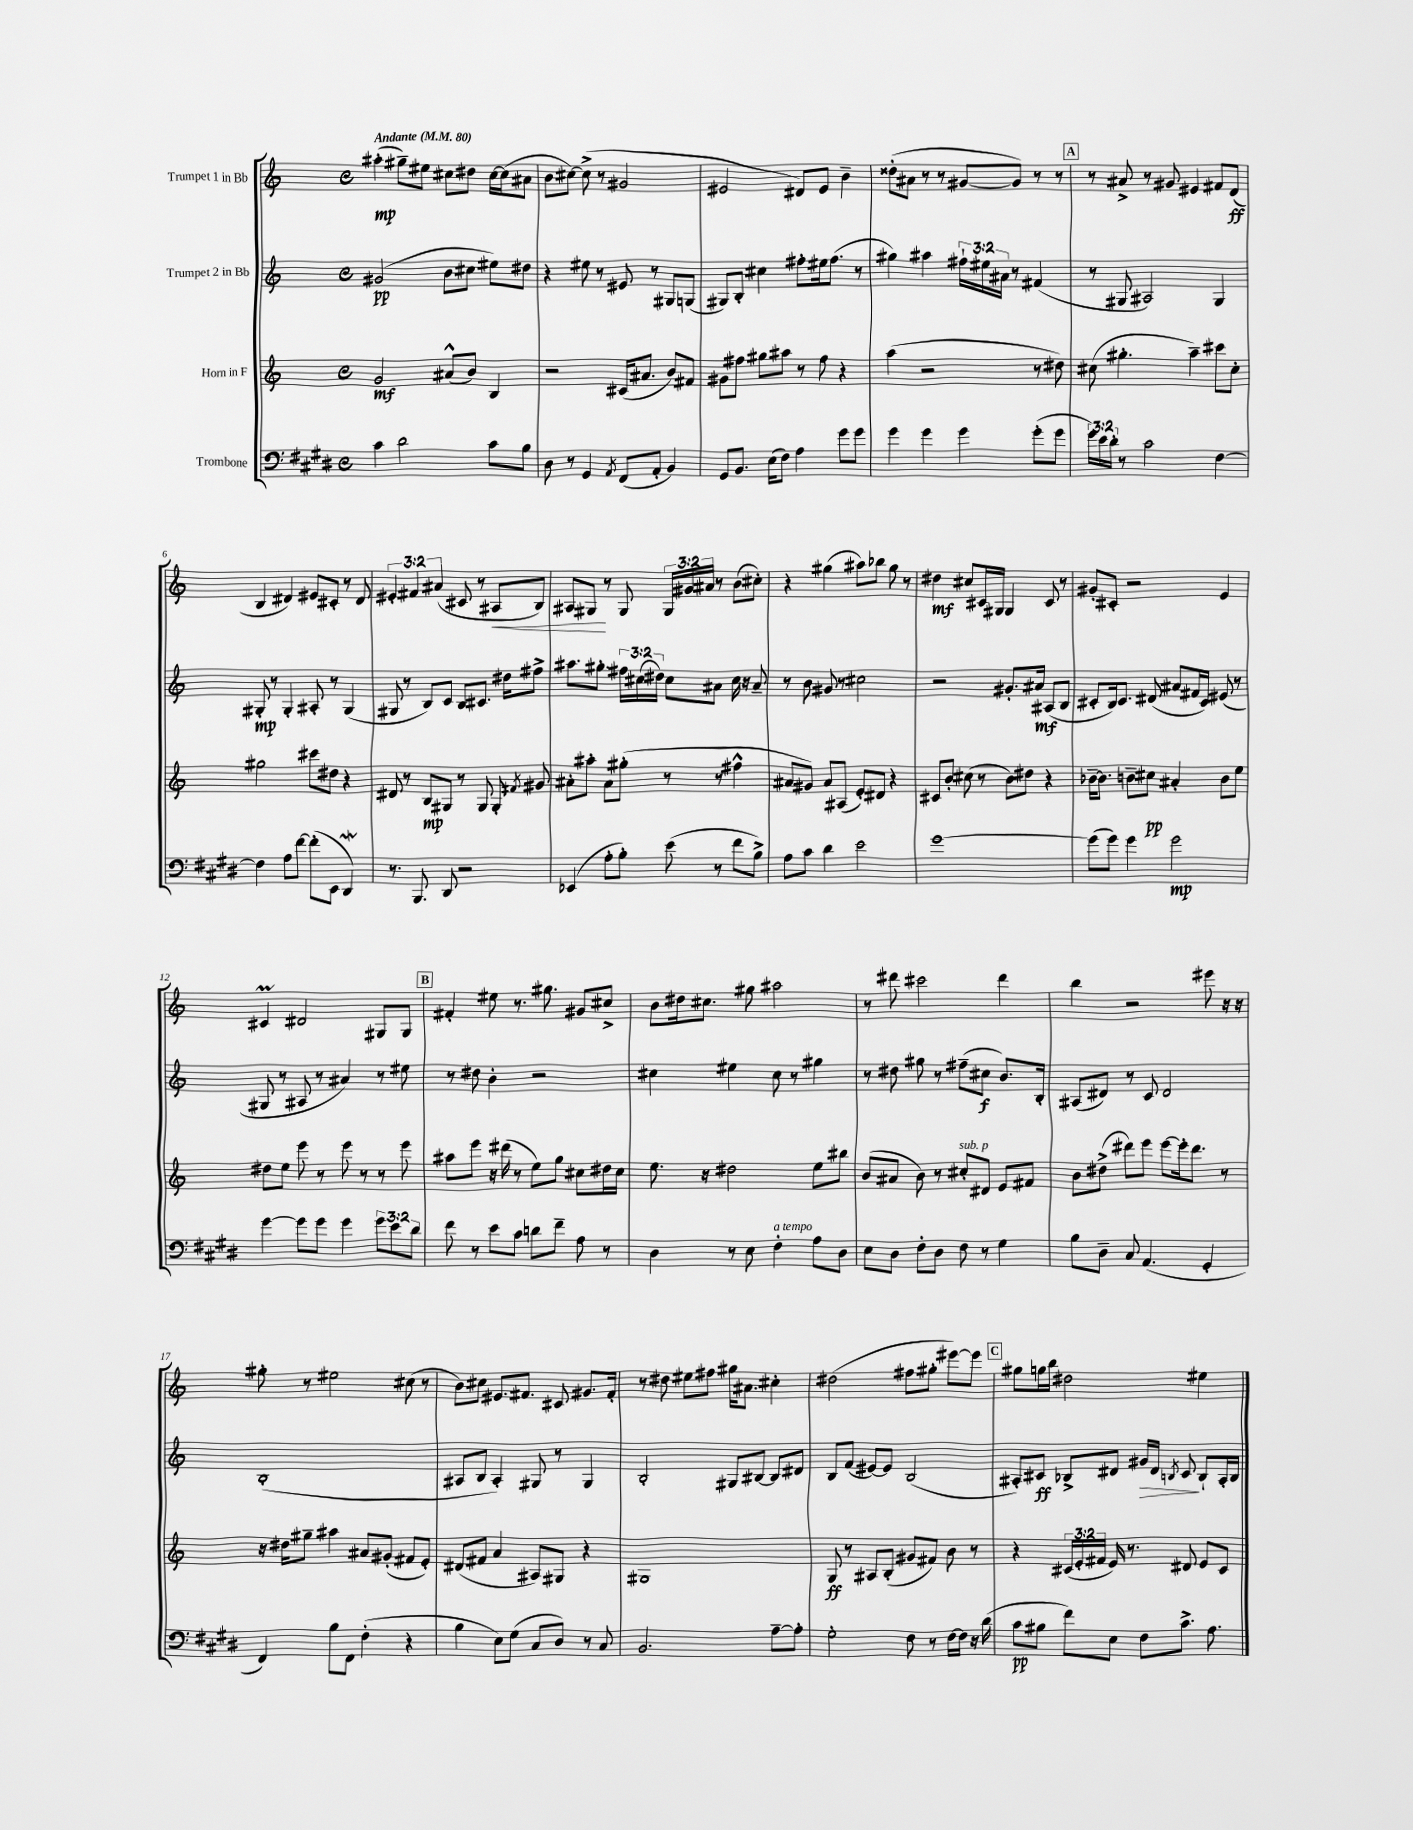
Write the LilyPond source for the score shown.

<<
\new StaffGroup <<
\new Staff = "s0" \with { instrumentName = "Trumpet 1 in Bb" } {
    \clef treble \key c \major \defaultTimeSignature \time 4/4 \override Staff.TupletNumber.text = #tuplet-number::calc-fraction-text \tempo "Andante" 4 = 80
    \autoBeamOff ais''4-.\mp( gis''8[--) eis''8] cis''8[ dis''8] cis''16[~ cis''16( ais'8] |
    b'8[ cis''8]~) cis''8->( r8 gis'2 |
    eis'2 dis'8[) eis'8] b'4-- |
    disis''8[-.( ais'8] r8 r8 gis'8[~ gis'8]) r8 r8 |
    \mark \markup { \box "A" } r8 ais'8-> r8 gis'8 eis'4 fis'8[ d'8]\ff( |
    b4 dis'4) eis'8[ cis'8]-. r8 dis'8 |
    \tuplet 3/2 { eis'4-. fis'4 ais'4( } cis'8 r8 ais8[\< b8]) |
    ais8[ gis8]\! r8 gis8 \tuplet 3/2 { gis16[ gis'16 ais'16] } r8 b'8[( cis''8]-.) |
    r4 gis''4( ais''8[) bes''8] gis''8 r8 |
    dis''4\mf cis''8[ cis'16 gis16] gis4 cis'8 r8 |
    gis'8[-. cis'8]-. r2 e'4 |
    cis'4\prall dis'2 gis8[ gis8] |
    \mark \markup { \box "B" } fis'4-. eis''8 r8. gis''8. gis'8[ cis''8]-> |
    b'8[ dis''16 cis''8.] gis''8 ais''2 |
    r8 dis'''8 cis'''2 dis'''4 |
    b''4 r2 eis'''8 r16 r16 |
    gis''8-. r8 eis''2 cis''8( r8 |
    b'8[) cis''8] eis'8.[ fis'8.] cis'8 gis'8.[ fis'16]-. |
    r8 dis''8 eis''8[ fis''8] gis''16[ ais'8.] cis''4-. |
    dis''2( fis''8[ gis''8]-. eis'''8[~) eis'''8] |
    \mark \markup { \box "C" } gis''8[ g''16 b''16] dis''2 eis''4 \bar "|." |
}
\new Staff = "s1" \with { instrumentName = "Trumpet 2 in Bb" } {
    \clef treble \key c \major \defaultTimeSignature \time 4/4 \override Staff.TupletNumber.text = #tuplet-number::calc-fraction-text
    \autoBeamOff gis'2\pp( b'8[ cis''8] eis''8[) dis''8] |
    r4 eis''8 r8 eis'8 r8 gis8[ g8]( |
    gis8[) b8]-. cis''4 fis''8[-. eis''16 fis''8.]( r8 |
    gis''4) ais''4 \tuplet 3/2 { fis''16[-! eis''16 ais'16] } r8 fis'4( |
    \mark \markup { \box "A" } r8 gis8 ais2) gis4 |
    gis8-.\mp r8 gis4-. ais8-. r8 gis4( |
    gis8 r8 b8[) c'8] b8[ cis'8.] dis''16[ fis''8]-> |
    ais''8.[ gis''8.]-. \tuplet 3/2 { fis''16[ cis''16( dis''16]) } cis''8[ ais'8] cis''16 r16 ais'8-- |
    r8 b'8 gis'8 r8 cis''2 |
    r2 gis'8.[-. ais'16]\mf ais8[( b8] |
    cis'8[-. b16) cis'8.] dis'8( ais'8[ fis'16 cis'16]) eis'8( r8 |
    gis8 r8 ais8 r8 ais'4) r8 eis''8 |
    \mark \markup { \box "B" } r8 dis''8 b'4-. r2 |
    cis''4 eis''4 cis''8 r8 gis''4 |
    r8 dis''8 gis''8 r8 fis''8[--( cis''8]\f b'8.[) b16]-. |
    ais8[( dis'8]) r8 c'8 dis'2 |
    b1-.( |
    ais8[ b8] ais4-.) gis8 r8 gis4 |
    b2-. gis8[ bis8]~ bis8[ dis'8] |
    b8[ f'8]( eis'8[~) eis'8] b2( |
    \mark \markup { \box "C" } ais8[-.) cis'8]\ff bes8[-> dis'8] gis'16[\> dis'16] \acciaccatura { b8 } cis'8\! b8[-! ais16-. b16] \bar "|." |
}
\new Staff = "s2" \with { instrumentName = "Horn in F" } {
    \clef treble \key c \major \defaultTimeSignature \time 4/4 \override Staff.TupletNumber.text = #tuplet-number::calc-fraction-text
    \autoBeamOff g'2\mf ais'8[-^( b'8]) b4 |
    r2 cis'16[( ais'8.] b'8[) fis'8] |
    gis'8[ fis''8] gis''8[ ais''8] r8 fis''8 r4 |
    a''4( r2 r8 dis''8) |
    \mark \markup { \box "A" } cis''8( gis''4.-. a''4--) cis'''8[ cis''8]-. |
    gis''2 cis'''8[ dis''8] r4 |
    dis'8 r8 b8[\mp gis8] r8 gis8 gis8-. \acciaccatura { fis'8 } gis'8 |
    ais'8[-. ais''8]-. ais'8[ gis''8]-.( r8 r8 fis''4-^ |
    ais'8[ gis'8]) ais'8[ ais8]( e'8[-.) dis'8] r4 |
    cis'8[ b'8]-. cis''8( r8 b'8[) dis''8] r4 |
    bes'16[~-- bes'8.] b'8[-- cis''8]\pp ais'4-. b'8[ e''8] |
    dis''8[ e''8] e'''8 r8 e'''8 r8 r8 e'''8 |
    \mark \markup { \box "B" } ais''8[ e'''8] r16 dis'''16( r8 e''8[) g''8] cis''8[ dis''16 cis''16] |
    e''8. r16 dis''2 e''8[ bis''8] |
    b'8[( ais'8] b'8) r8 cis''8[-.^\markup { \italic "sub. p" } dis'8] e'8[ fis'8] |
    b'8[ dis''8]->( dis'''8[) e'''8] e'''8[~ e'''16-. dis'''8.] r8 |
    r16 dis''16[ gis''8]-- ais''4 ais'8[ gis'8]-.( fis'8[ e'8]-.) |
    dis'8[( fis'8] a'4 ais8[) gis8] r4 |
    gis1 |
    g8\ff r8 ais8[ b8]-.( gis'8[ fis'8]) b'8 r8 |
    \mark \markup { \box "C" } r4 \tuplet 3/2 { cis'16[( e'16-. fis'16] } e'16) r8. dis'8 e'8[ cis'8] \bar "|." |
}
\new Staff = "s3" \with { instrumentName = "Trombone" } {
    \clef bass \key e \major \defaultTimeSignature \time 4/4 \override Staff.TupletNumber.text = #tuplet-number::calc-fraction-text
    \autoBeamOff cis'4 dis'2 cis'8[ b8] |
    dis8 r8 gis,4 \acciaccatura { a,8 } fis,8[( a,8]-. b,4) |
    gis,8[ b,8.] e16[( fis8]) a4 gis'8[ gis'8] |
    gis'4 gis'4 gis'4 gis'8[-.( gis'8] |
    \mark \markup { \box "A" } \tuplet 3/2 { gis'16[) e'16 dis'16]-. } r8 cis'2 fis4~ |
    fis4 a8[ fis'8]~ fis'8[-.( e,8] dis,4\mordent) |
    r8. b,,8. dis,8 r2 |
    ees,4( a8[-. b8]-.) e'8( r8 fis'8[ b8]->) |
    a8[ cis'8] dis'4 e'2 |
    gis'1~ |
    gis'8[( gis'8]) gis'4 gis'2\mp |
    gis'4~ gis'8[ gis'8] gis'4 \tuplet 3/2 { gis'8[ e'8 dis'8] } |
    \mark \markup { \box "B" } fis'8 r8 e'8[ cis'8] d'8[ fis'8]-- a8 r8 |
    dis4 r8 e8 fis4-.^\markup { \italic "a tempo" } a8[ dis8] |
    e8[ dis8] fis8[-. dis8] fis8 r8 gis4 |
    b8[ dis8]-- cis8 a,4.( gis,4-. |
    fis,4) b8[ fis,8] fis4-.( r4 |
    b4 e8[) gis8]( cis8[ dis8]) r8 cis8 |
    b,2. a8[~-- a8]-. |
    gis2-. fis8 r8 fis16[~ fis16] r16 dis'16( |
    \mark \markup { \box "C" } cis'8[\pp bis8] fis'8[) e8] fis8[ cis'8.]-> a8. \bar "|." |
}
>>
>>
